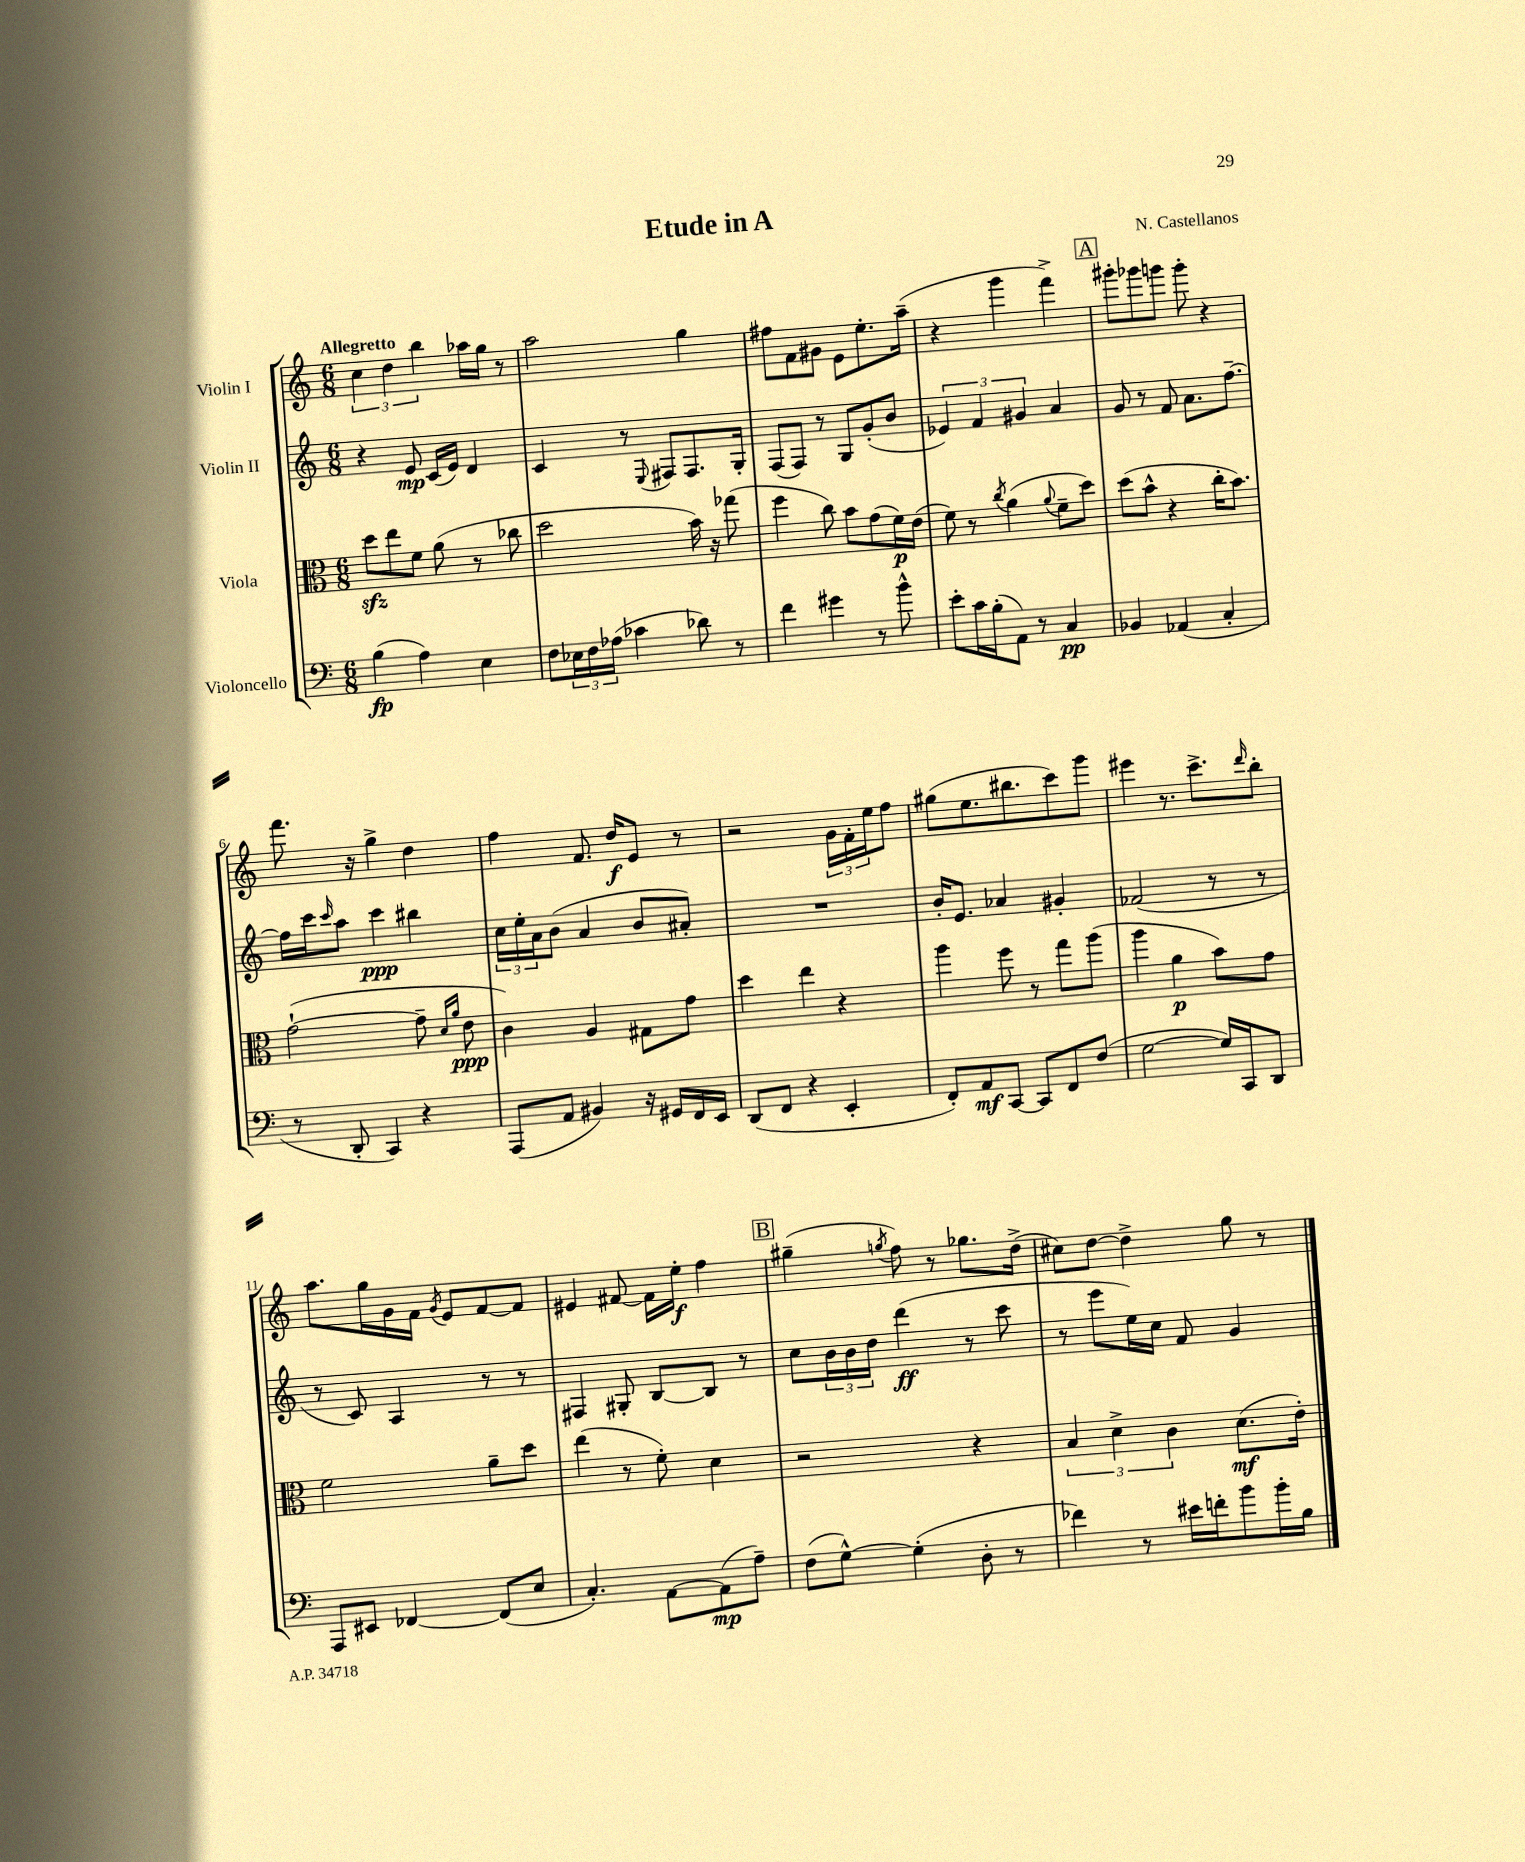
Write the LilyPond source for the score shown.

\header { title = "Etude in A" composer = "N. Castellanos" }
<<
\new StaffGroup <<
\new Staff = "s0" \with { instrumentName = "Violin I" } {
    \clef treble \key c \major \numericTimeSignature \time 6/8 \tempo "Allegretto"
    \tuplet 3/2 { c''4 d''4 b''4 } aes''16 g''16 r8 |
    a''2 g''4 |
    fis''8 f'8 gis'8 e'8 e''8.-. a''16--( |
    r4 g'''4 f'''4->) |
    \mark \markup { \box "A" } gis'''8-. ges'''8 g'''8 g'''8-. r4 |
    f'''8. r16 g''4-> d''4 |
    f''4 f'8. d''16\f e'8 r8 |
    r2 \tuplet 3/2 { g'16 f'16-. e''16 } f''8 |
    gis''8( e''8. bis''8. c'''8) g'''8 |
    eis'''4 r8. c'''8.-> \grace { d'''16 } b''8-. |
    a''8. g''16 g'16 f'16 \acciaccatura { g'8 } e'8 f'8~ f'8 |
    eis'4 fis'8~ fis'16 e''16-.\f f''4 |
    \mark \markup { \box "B" } gis''4--( \acciaccatura { g''8 } f''8) r8 ges''8. d''16->( |
    cis''8) d''8~ d''4-> g''8 r8 \bar "|." |
}
\new Staff = "s1" \with { instrumentName = "Violin II" } {
    \clef treble \key c \major \numericTimeSignature \time 6/8
    r4 e'8\mp c'16( e'16) d'4 |
    c'4 r8 \appoggiatura { e8 } fis8 fis8. g16-. |
    f8( f8) r8 g8 g'8-.( b'8 |
    \tuplet 3/2 { ees'4) f'4 gis'4 } a'4 |
    \mark \markup { \box "A" } g'8 r8 f'8 a'8. f''8.~-- |
    f''16 c'''16 \grace { c'''16 } a''8 c'''4\ppp bis''4 |
    \tuplet 3/2 { c''16 e''16-. a'16 } b'8( a'4 b'8 ais'8-.) |
    R2. |
    b'16-. e'8. aes'4 gis'4-. |
    fes'2( r8 r8 |
    r8 c'8) a4 r8 r8 |
    fis4 gis8-. b8~ b8 r8 |
    \mark \markup { \box "B" } c''8 \tuplet 3/2 { b'16 b'16 d''16 } d'''4\ff( r8 c'''8 |
    r8 e'''8 e''16) c''16 f'8 g'4 \bar "|." |
}
\new Staff = "s2" \with { instrumentName = "Viola" } {
    \clef alto \key c \major \numericTimeSignature \time 6/8
    d''8\sfz e''8 f'8 a'8( r8 ces''8 |
    d''2 b'16) r16 ges''8( |
    f''4 c''8) b'8 g'8( f'16\p) e'16( |
    f'8) r8 \acciaccatura { c''8 } a'4( \appoggiatura { a'8 } f'8-- d''8) |
    \mark \markup { \box "A" } d''8( b'8-^ r4 c''16-. b'8.) |
    g'2~-!( g'8-- \grace { d'16 a'16 } e'8\ppp |
    c'4) a4 gis8 g'8 |
    d''4 e''4 r4 |
    a''4 f''8 r8 g''8 a''8( |
    a''4 a'4\p b'8) g'8 |
    f'2 a'8-- d''8 |
    e''4( r8 f'8-.) d'4 |
    \mark \markup { \box "B" } r2 r4 |
    \tuplet 3/2 { b4 d'4-> c'4 } d'8.\mf( e'16-.) \bar "|." |
}
\new Staff = "s3" \with { instrumentName = "Violoncello" } {
    \clef bass \key c \major \numericTimeSignature \time 6/8
    b4\fp( a4) e4 |
    f8 \tuplet 3/2 { ees16 f16 aes16( } ces'4 des'8) r8 |
    f'4 gis'4 r8 b'8-^ |
    e'8-. c'16 b16-.( a,8) r8 c4\pp |
    \mark \markup { \box "A" } bes,4 aes,4( c4-. |
    r8 d,8-. c,4) r4 |
    a,,8( a,8 bis,4) r16 gis,16 f,16 e,16 |
    d,8( f,8 r4 e,4-. |
    f,8-.) a,8\mf c,8~ c,8 f,8 f8( |
    g2~ g16) c,16 d,8 |
    a,,8 eis,8 fes,4~ fes,8( e8 |
    c4.-.) a,8~ a,8\mp( a8--) |
    \mark \markup { \box "B" } f8( g8~-^) g4-.( d8-. r8 |
    fes'4) r8 eis'16 f'16-. b'8 b'16-. b16 \bar "|." |
}
>>
>>
